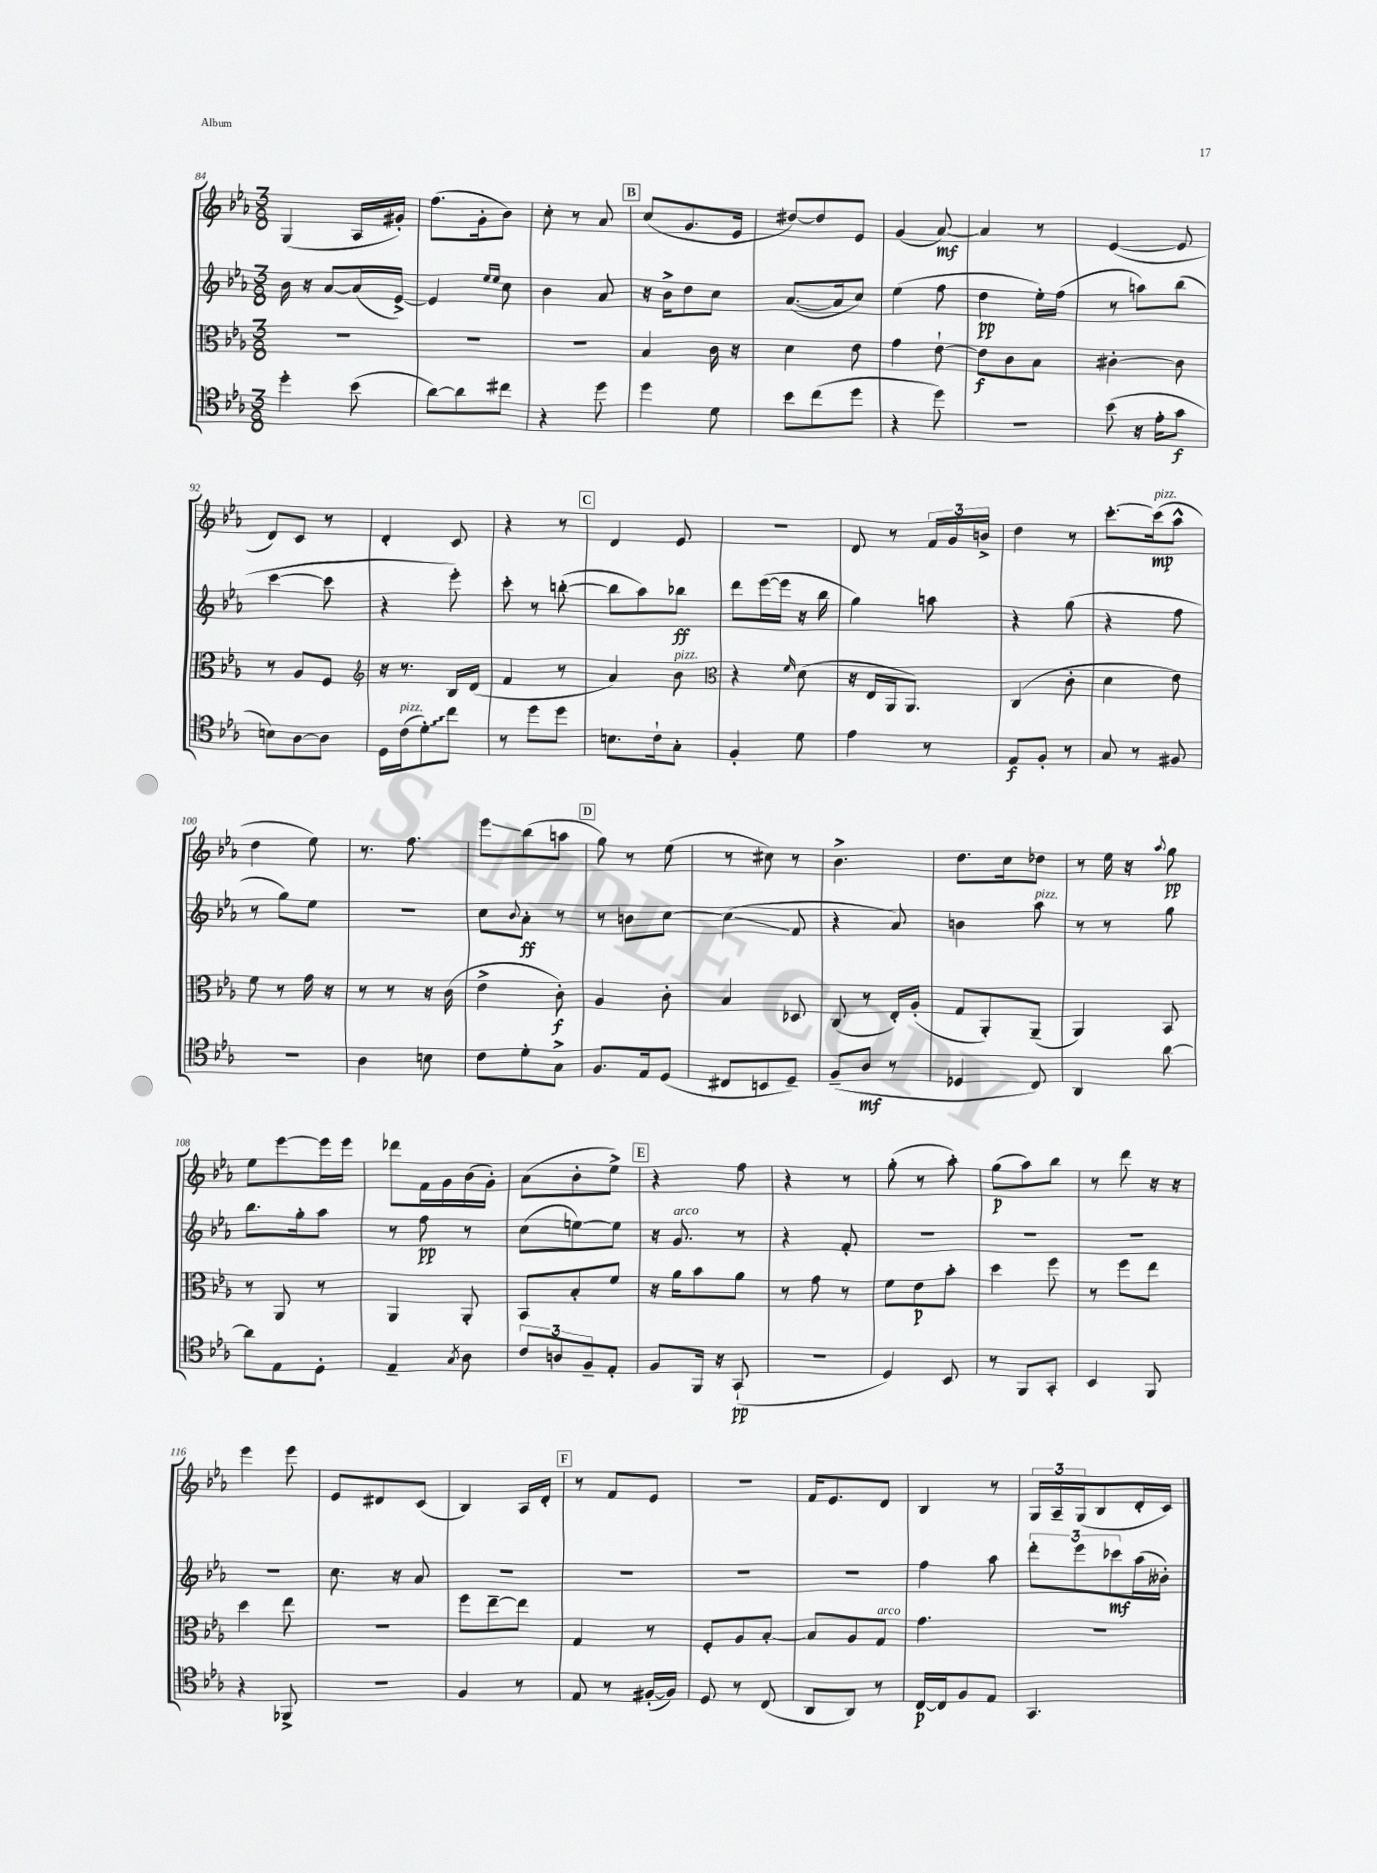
<<
\new StaffGroup <<
\new Staff = "s0" {
    \clef treble \key ees \major \numericTimeSignature \time 3/8
    g4( aes16 gis'16-.) |
    f''8.( g'16-. bes'8) |
    c''8-. r8 aes'8 |
    \mark \markup { \box "B" } c''8( g'8. ees'16 |
    dis''8~) dis''8 ees'8 |
    g'4( aes'8~\mf) |
    aes'4 r8 |
    ees'4~( ees'8 |
    d'8) c'8 r8 |
    d'4-. c'8 |
    r4 r8 |
    \mark \markup { \box "C" } d'4 ees'8 |
    R4. |
    d'8 r8 \tuplet 3/2 { f'16 g'16 b'16-> } |
    d''4 r8 |
    c'''8.~-. c'''16\mp^\markup { \italic "pizz." }( aes''8-^ |
    d''4 ees''8) |
    r8. f''8. |
    ees'''8\glissando bes''8( a''8 |
    \mark \markup { \box "D" } g''8) r8 ees''8( |
    r8 cis''8) r8 |
    bes'4.-> |
    d''8. c''16 des''8 |
    r8 ees''16 r16 \appoggiatura { aes''8 } g''8\pp |
    ees''8 ees'''8~ ees'''16 ees'''16 |
    des'''8 f'16 g'16 bes'16( g'16-.) |
    aes'8( bes'8-. ees''8->) |
    \mark \markup { \box "E" } r4 f''8 |
    r4 r8 |
    g''8-.( r8 aes''8-.) |
    g''8\p( aes''8) bes''8 |
    r8 d'''8 r16 r16 |
    ees'''4 ees'''8 |
    ees'8 dis'8 c'8( |
    bes4) aes16 d'16-. |
    \mark \markup { \box "F" } r8 f'8 ees'8 |
    R4. |
    f'16 ees'8. d'8 |
    bes4 r8 |
    \tuplet 3/2 { g16 aes16-- g16( } bes8 d'16-. c'16) \bar "|." |
}
\new Staff = "s1" {
    \clef treble \key ees \major \numericTimeSignature \time 3/8
    bes'16 r16 aes'8~ aes'16( ees'16~->) |
    ees'4 \grace { ees''16 ees''16 } c''8 |
    bes'4 aes'8 |
    \mark \markup { \box "B" } r16 bes'16-> d''8 c''8 |
    aes'8.~( aes'16 c''8) |
    ees''4( f''8 |
    d''4\pp ees''16-.) f''16( |
    r8 a''8) bes''8( |
    c'''4~ c'''8 |
    r4 ees'''8-.) |
    c'''8-. r8 b''8~-.( |
    \mark \markup { \box "C" } b''8 aes''8) bes''8\ff |
    d'''8 ees'''16~( ees'''16 r16 bes''16 |
    g''4) a''8 |
    r4 g''8( |
    r4 f''8 |
    r8 g''8) ees''8 |
    r4. |
    c''8 \appoggiatura { bes'8 } aes'8-.\ff r8 |
    \mark \markup { \box "D" } r8 b'8 c''8~ |
    c''4\glissando( f'8 |
    r4 aes'8) |
    b'4 aes''8^\markup { \italic "pizz." } |
    r8 r8 g''8 |
    bes''8. g''16-. aes''8 |
    r8 f''8\pp r8 |
    c''8( e''8~) e''8 |
    \mark \markup { \box "E" } r16 g'8.^\markup { \italic "arco" } r8 |
    r4 f'8-. |
    R4. |
    R4. |
    R4. |
    R4. |
    c''8. r16 aes'8 |
    R4. |
    \mark \markup { \box "F" } R4. |
    R4. |
    R4. |
    f''4 aes''8 |
    \tuplet 3/2 { d'''8-. ees'''8 ces'''8\mf } aes''16( beses'16-.) \bar "|." |
}
\new Staff = "s2" {
    \clef alto \key ees \major \numericTimeSignature \time 3/8
    R4. |
    R4. |
    R4. |
    \mark \markup { \box "B" } bes4 c'16 r16 |
    d'4 ees'8 |
    g'4 ees'8~-! |
    ees'8\f c'8 bes8 |
    cis'4~-. cis'8 |
    r8 aes8 f8 |
    \clef treble r16 r8. bes16 d'16( |
    f'4 r8 |
    \mark \markup { \box "C" } aes'4) bes'8^\markup { \italic "pizz." } |
    \clef alto r4 \grace { f'16 } d'8( |
    r16 ees16 aes,16 aes,8.) |
    c4( c'8-. |
    d'4 ees'8) |
    f'8 r8 g'16 r16 |
    r8 r8 r16 c'16( |
    ees'4-> c'8-.\f) |
    \mark \markup { \box "D" } aes4 c'8-. |
    bes4 des8 |
    c8( r8 ees16-.) aes16-.( |
    g8 aes,8-.) aes,8--( |
    aes,4) bes,8 |
    r8 aes,8 r8 |
    aes,4 aes,8-. |
    bes,8 bes8-. f'8 |
    \mark \markup { \box "E" } r16 aes'16 bes'8 aes'8 |
    r8 g'8 r8 |
    f'8 ees'8\p bes'8-. |
    d''4 f''8 |
    r8 f''8 ees''8 |
    d''4 ees''8 |
    R4. |
    f''8 ees''8~-- ees''8 |
    \mark \markup { \box "F" } g4 r8 |
    f8-. aes8 bes8~-. |
    bes8 aes8 g8^\markup { \italic "arco" } |
    g'4. |
    R4. \bar "|." |
}
\new Staff = "s3" {
    \clef tenor \key ees \major \numericTimeSignature \time 3/8
    d''4-. bes'8( |
    aes'8~) aes'8 cis''8 |
    r4 d''8 |
    \mark \markup { \box "B" } d''4 d'8 |
    bes'8 c''8( d''8 |
    r4 d''8) |
    R4. |
    bes'8( r16 ees'16-. g'8\f |
    b8) aes8~ aes8 |
    d16 c'16^\markup { \italic "pizz." }( \once \override Glissando.style = #'zigzag d'8-.\glissando) c''8 |
    r8 d''8 d''8 |
    \mark \markup { \box "C" } b8. c'16-! g8-. |
    f4-. d'8 |
    ees'4 r8 |
    ees8\f f8-. r8 |
    g8 r8 fis8 |
    R4. |
    aes4 b8 |
    c'8 d'8-. g8-> |
    \mark \markup { \box "D" } f8. ees16 d8( |
    cis8 b,8 d8--) |
    f8--( aes8\mf r8 |
    des4 c8) |
    aes,4 aes'8~ |
    aes'8 ees8 d8-. |
    ees4-- \acciaccatura { g8 } aes8 |
    \tuplet 3/2 { c'8 a8 f8-- } ees8-. |
    \mark \markup { \box "E" } f8 f,16 r16 g,8-!\pp( |
    R4. |
    d4) bes,8 |
    r8 f,8 g,8-. |
    bes,4 f,8 |
    r4 fes,8-> |
    r4. |
    f4 r8 |
    \mark \markup { \box "F" } ees8 r8 fis16~-.( fis16) |
    d8 r8 c8( |
    aes,8 aes,8) r8 |
    c16~\p c16 f8 ees8 |
    g,4. \bar "|." |
}
>>
>>
\layout { \context { \Score currentBarNumber = #84 } }
